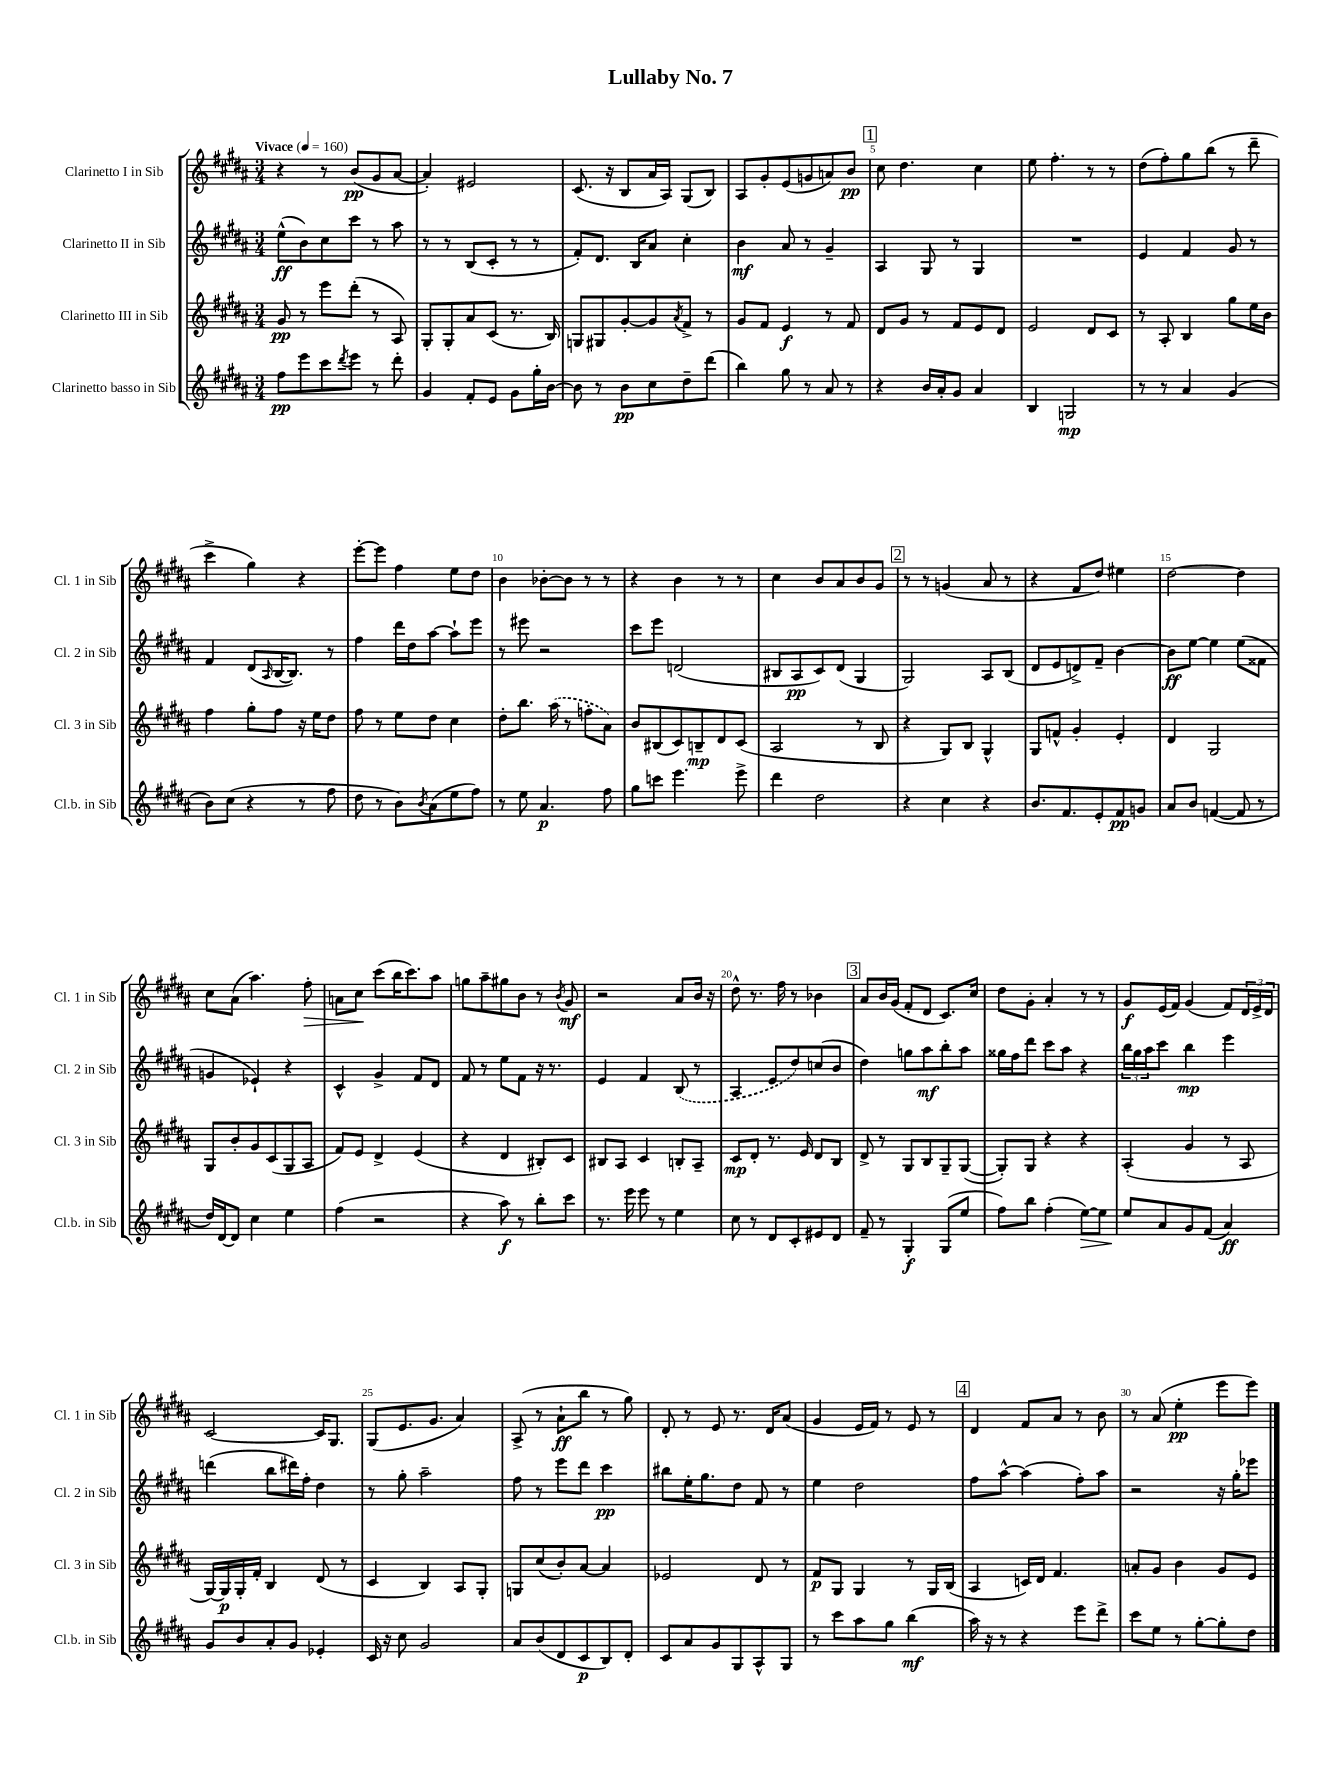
\header { title = "Lullaby No. 7" }
<<
\new StaffGroup <<
\new Staff = "s0" \with { instrumentName = "Clarinetto I in Sib" shortInstrumentName = "Cl. 1 in Sib" } {
    \clef treble \key b \major \numericTimeSignature \time 3/4 \tempo "Vivace" 4 = 160
    r4 r8 b'8\pp( gis'8 ais'8~ |
    ais'4-.) eis'2 |
    cis'8.( r16 b8 ais'16 ais16) gis8( b8) |
    ais8 gis'8-. e'8( g'8 a'8) b'8\pp |
    \mark \markup { \box "1" } cis''8 dis''4. cis''4 |
    e''8 fis''4.-. r8 r8 |
    dis''8( fis''8-.) gis''8 b''8( r8 dis'''8-- |
    cis'''4-> gis''4) r4 |
    e'''8~-. e'''8 fis''4 e''8 dis''8 |
    b'4 bes'8~-. bes'8 r8 r8 |
    r4 b'4 r8 r8 |
    cis''4 b'8 ais'8 b'8 gis'8 |
    \mark \markup { \box "2" } r8 r8 g'4( ais'8 r8 |
    r4 fis'8 dis''8) eis''4 |
    dis''2~ dis''4 |
    cis''8 ais'8( ais''4.) fis''8-.\> |
    a'8 cis''8\! cis'''8( b''16 cis'''8.) ais''8 |
    g''8 ais''8-- gis''8 b'8 r8 \acciaccatura { b'8 } gis'8\mf |
    r2 ais'8 b'16 r16 |
    dis''8-^ r8. fis''16 r8 bes'4 |
    \mark \markup { \box "3" } ais'8 b'16 gis'16( fis'8-. dis'8 cis'8.) cis''16 |
    dis''8 gis'8-. ais'4-. r8 r8 |
    gis'8\f e'16( fis'16) gis'4( fis'8) \tuplet 3/2 { dis'16 e'16-> dis'16 } |
    cis'2~ cis'16 gis8. |
    gis8( e'8. gis'8. ais'4) |
    ais8->( r8 ais'8-!\ff b''8 r8 gis''8) |
    dis'8-. r8 e'8 r8. dis'16 ais'8( |
    gis'4 e'16 fis'16) r8 e'8 r8 |
    \mark \markup { \box "4" } dis'4 fis'8 ais'8 r8 b'8 |
    r8 ais'8( e''4-.\pp e'''8 e'''8) \bar "|." |
}
\new Staff = "s1" \with { instrumentName = "Clarinetto II in Sib" shortInstrumentName = "Cl. 2 in Sib" } {
    \clef treble \key b \major \numericTimeSignature \time 3/4
    e''8-^\ff( b'8) cis''8 cis'''8 r8 ais''8 |
    r8 r8 b8( cis'8-. r8 r8 |
    fis'8-.) dis'8. b16 ais'8 cis''4-. |
    b'4\mf ais'8 r8 gis'4-- |
    \mark \markup { \box "1" } ais4 gis8 r8 gis4 |
    R2. |
    e'4 fis'4 gis'8 r8 |
    fis'4 dis'8( \grace { ais16 } b16~ b8.) r8 |
    fis''4 dis'''16 dis''16 ais''8~ ais''8-! e'''8 |
    r8 eis'''8 r2 |
    cis'''8 e'''8 d'2( |
    bis8 ais8\pp cis'8) dis'8( gis4 |
    \mark \markup { \box "2" } gis2) ais8 b8( |
    dis'8 e'8 d'8->) fis'8-- b'4~ |
    b'8\ff e''8~ e''4 e''8( fisis'8 |
    g'4 ees'4-!) r4 |
    cis'4-^ gis'4-> fis'8 dis'8 |
    fis'8 r8 e''8 fis'8 r16 r8. |
    e'4 fis'4 \once \slurDashed b8( r8 |
    ais4 e'8 dis''8) c''8( b'8 |
    \mark \markup { \box "3" } dis''4) g''8 ais''8\mf b''8-. ais''8 |
    gisis''16 fis''16 dis'''8 cis'''8 ais''8 r4 |
    \tuplet 3/2 { b''16 gis''16 ais''16 } cis'''8 b''4\mp e'''4 |
    d'''4( b''8 dis'''16) fis''16-. dis''4 |
    r8 gis''8-. ais''2-- |
    fis''8 r8 e'''8 dis'''8 cis'''4\pp |
    bis''8 e''16-. gis''8. dis''8 fis'8 r8 |
    e''4 dis''2 |
    \mark \markup { \box "4" } fis''8 ais''8~-^ ais''4( fis''8-.) ais''8 |
    r2 r16 gis''16-. ees'''8 \bar "|." |
}
\new Staff = "s2" \with { instrumentName = "Clarinetto III in Sib" shortInstrumentName = "Cl. 3 in Sib" } {
    \clef treble \key b \major \numericTimeSignature \time 3/4
    gis'8\pp r8 e'''8 dis'''8-.( r8 ais8) |
    gis8-. gis8-. ais'8 cis'8( r8. b16) |
    g8 gis8 gis'8~-. gis'8 \acciaccatura { ais'8 } fis'8-> r8 |
    gis'8 fis'8 e'4\f r8 fis'8 |
    \mark \markup { \box "1" } dis'8 gis'8 r8 fis'8 e'8 dis'8 |
    e'2 dis'8 cis'8 |
    r8 ais8-. b4 gis''8 e''16 b'16 |
    fis''4 gis''8-. fis''8 r16 e''16 dis''8 |
    fis''8 r8 e''8 dis''8 cis''4 |
    dis''8-. b''8. \once \slurDashed ais''16( r8 f''8-. ais'8) |
    b'8 bis8( cis'8) b8--\mp dis'8 cis'8( |
    ais2 r8 b8 |
    \mark \markup { \box "2" } r4 gis8) b8 gis4-^ |
    gis8 f'8-^ gis'4-. e'4-. |
    dis'4 gis2 |
    gis8 b'8-. gis'8 cis'8( gis8 ais8 |
    fis'8) e'8 dis'4-> e'4( |
    r4 dis'4 bis8-.) cis'8 |
    bis8 ais8 cis'4 b8-. ais8-- |
    cis'8\mp dis'8-. r8. e'16 dis'8 b8 |
    \mark \markup { \box "3" } dis'8-> r8 gis8 b8 gis8-- gis8~( |
    gis8-.) gis8 r4 r4 |
    ais4-.( gis'4 r8 ais8 |
    gis16~) gis16\p gis16-. fis'16-. b4 dis'8( r8 |
    cis'4 b4) ais8 gis8-. |
    g8 cis''8( b'8-.) ais'8~ ais'4 |
    ees'2 dis'8 r8 |
    fis'8\p gis8 gis4 r8 gis16 b16( |
    \mark \markup { \box "4" } ais4 c'16) dis'16 fis'4. |
    a'8-. gis'8 b'4 gis'8 e'8 \bar "|." |
}
\new Staff = "s3" \with { instrumentName = "Clarinetto basso in Sib" shortInstrumentName = "Cl.b. in Sib" } {
    \clef treble \key b \major \numericTimeSignature \time 3/4
    fis''8\pp e'''8 cis'''8 \acciaccatura { dis'''8 } e'''8 r8 dis'''8-. |
    gis'4 fis'8-. e'8 gis'8 gis''16-. b'16~ |
    b'8 r8 b'8\pp cis''8 dis''8-- dis'''8( |
    b''4) gis''8 r8 ais'8 r8 |
    \mark \markup { \box "1" } r4 b'16 ais'16-. gis'8 ais'4 |
    b4 g2\mp |
    r8 r8 ais'4 gis'4( |
    b'8) cis''8( r4 r8 fis''8 |
    dis''8 r8 b'8) \acciaccatura { b'8 } ais'8( e''8 fis''8) |
    r8 e''8 ais'4.\p fis''8 |
    gis''8 c'''8 e'''4. e'''8-> |
    dis'''4 dis''2 |
    \mark \markup { \box "2" } r4 cis''4 r4 |
    b'8. fis'8. e'8-. fis'8\pp g'8 |
    ais'8 b'8 f'4~( f'8 r8 |
    dis''16) dis'16~ dis'8 cis''4 e''4 |
    fis''4( r2 |
    r4 ais''8\f) r8 b''8-. cis'''8 |
    r8. e'''16 e'''8 r8 e''4 |
    cis''8 r8 dis'8 cis'8-. eis'8 dis'8 |
    \mark \markup { \box "3" } fis'8-- r8 gis4-.\f gis8( e''8 |
    fis''8) b''8 fis''4-.( e''8~\>) e''8 |
    e''8\! ais'8 gis'8 fis'8( ais'4\ff) |
    gis'8 b'8 ais'8-. gis'8 ees'4-. |
    cis'16 r16 cis''8 gis'2 |
    ais'8 b'8( dis'8 cis'8\p b8) dis'8-. |
    cis'8 ais'8 gis'8 gis8 ais8-^ gis8 |
    r8 cis'''8 ais''8 gis''8 b''4\mf( |
    \mark \markup { \box "4" } ais''16) r16 r8 r4 e'''8 dis'''8-> |
    cis'''8 e''8 r8 gis''8~-. gis''8-. dis''8 \bar "|." |
}
>>
>>
\layout { \context { \Score \override BarNumber.break-visibility = ##(#f #t #t) barNumberVisibility = #(every-nth-bar-number-visible 5) } }
